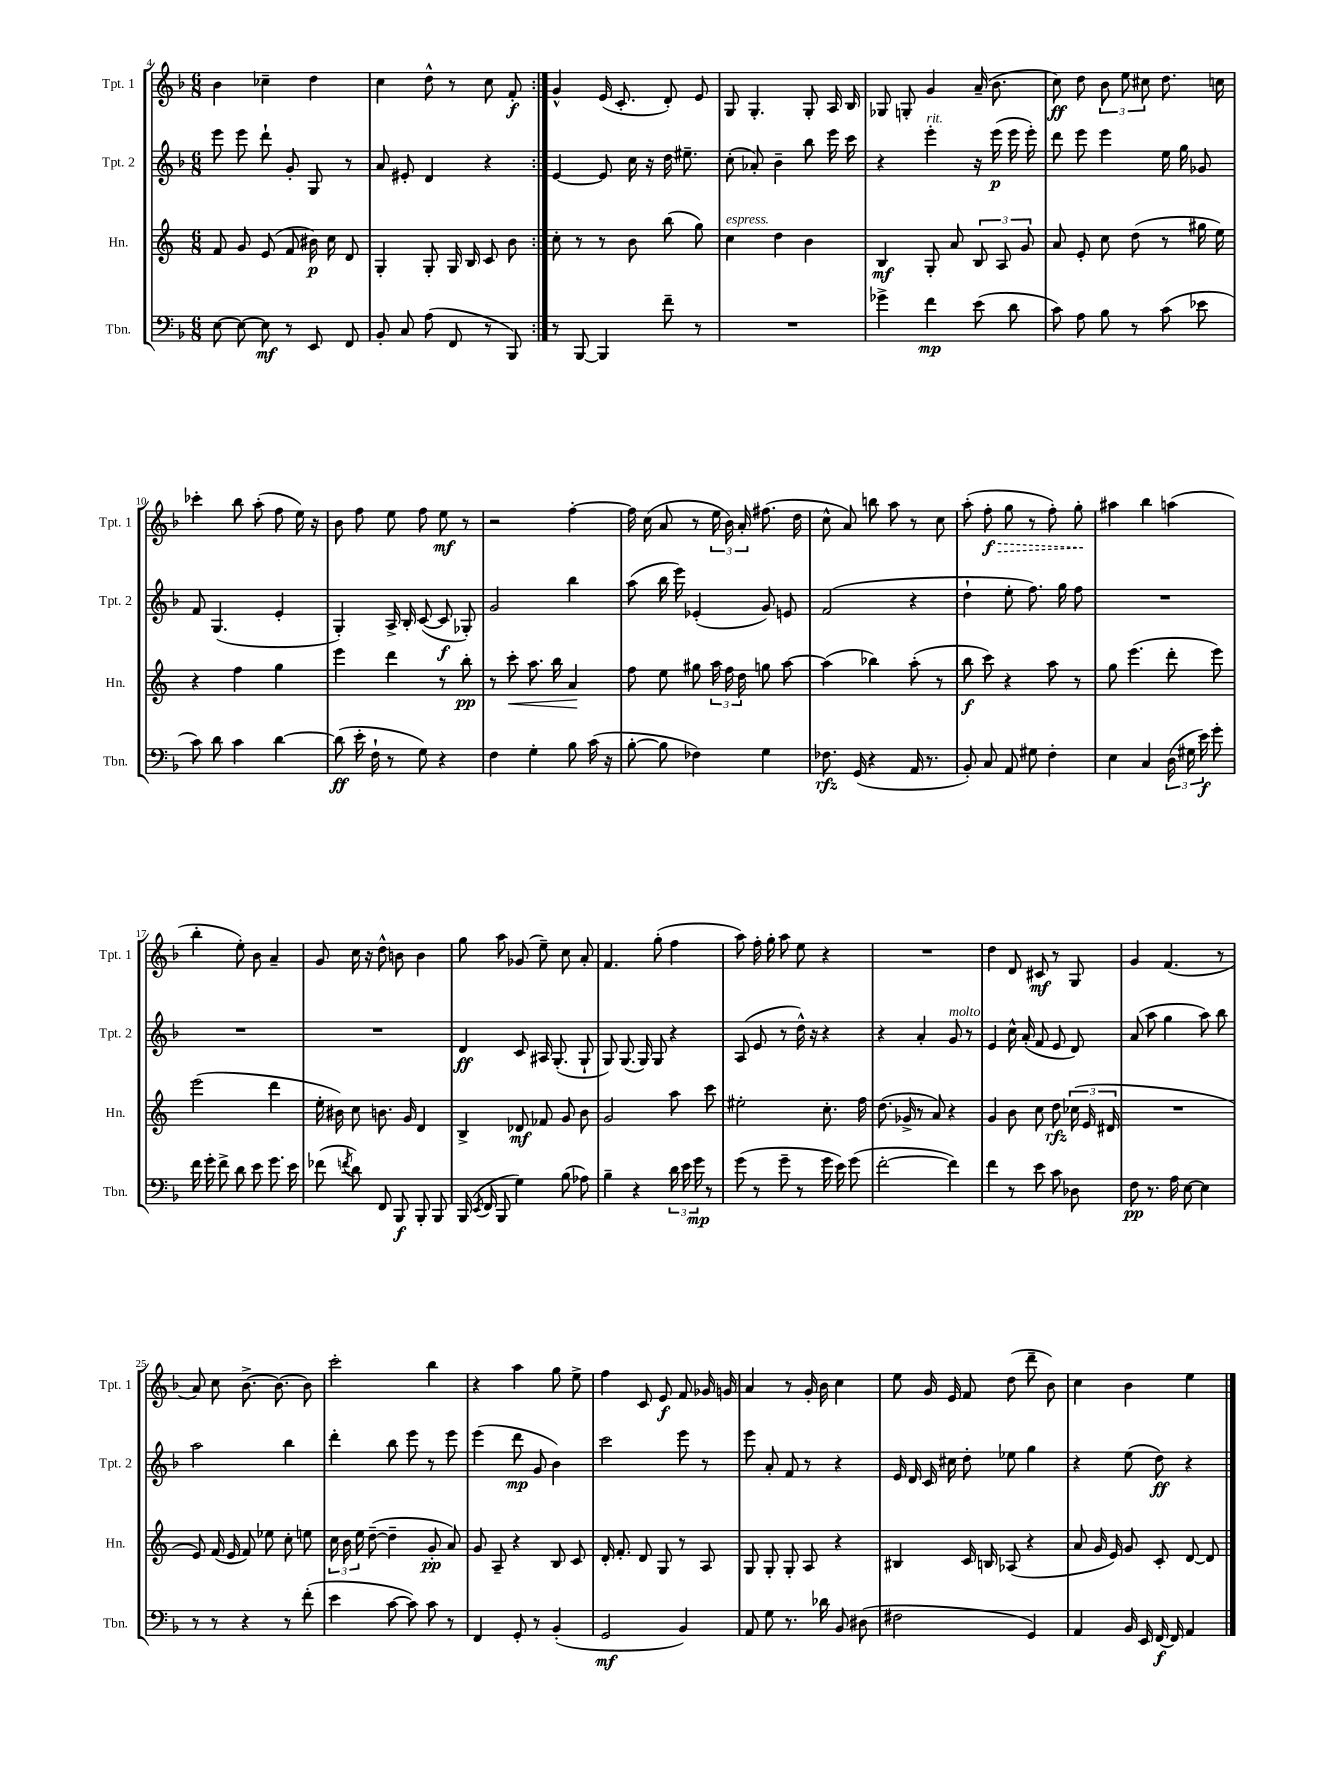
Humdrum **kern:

**kern	**dynam	**kern	**dynam	**kern	**dynam	**kern	**dynam
*part4	*part4	*part3	*part3	*part2	*part2	*part1	*part1
*staff4	*staff4	*staff3	*staff3	*staff2	*staff2	*staff1	*staff1
*I"Tbn.	*	*I"Hn.	*	*I"Tpt. 2	*	*I"Tpt. 1	*
*I'Tbn.	*	*I'Hn.	*	*I'Tpt. 2	*	*I'Tpt. 1	*
*clefF4	*	*clefG2	*	*clefG2	*	*clefG2	*
*k[b-]	*	*k[]	*	*k[b-]	*	*k[b-]	*
*M6/8	*	*M6/8	*	*M6/8	*	*M6/8	*
=4	=4	=4	=4	=4	=4	=4	=4
[8E\	.	8f/	.	8eee\	.	4b-\	.
8E\_	.	8g/	.	8eee\	.	.	.
8E\]	mf	(8e/	.	8ddd`\	.	4cc-X~\	.
8r	.	8f/	.	8g'/	.	.	.
8EE/	.	16b#X\)	p	8G/	.	4dd\	.
.	.	16cc\	.	.	.	.	.
8FF/	.	8d/	.	8r	.	.	.
=5	=5	=5	=5	=5	=5	=5	=5
8BB-'/	.	4G'/	.	8a/	.	4cc\	.
8C/	.	.	.	8e#X'/	.	.	.
(8A\	.	8G'/	.	4d/	.	8dd^^\	.
8FF/	.	16G/	.	.	.	8r	.
.	.	16B/	.	.	.	.	.
8r	.	8c/	.	4r	.	8cc\	.
8BBB-/)	.	8b\	.	.	.	8f'/	f
=6:|!	=6:|!	=6:|!	=6:|!	=6:|!	=6:|!	=6:|!	=6:|!
8r	.	8cc'\	.	[4e/	.	4g^^/	.
[8BBB-/	.	8r	.	.	.	.	.
4BBB-/]	.	8r	.	8e/]	.	(16e/	.
.	.	.	.	.	.	8.c'/	.
.	.	8b\	.	16cc\	.	.	.
.	.	.	.	16r	.	.	.
8f~\	.	(8bb\	.	16dd\	.	8d'/)	.
.	.	.	.	8.ee#X~\	.	.	.
8r	.	8gg\)	.	.	.	8e/	.
=7	=7	=7	=7	=7	=7	=7	=7
!	!	!LO:TX:a:i:t=espress.	!	!	!	!	!
2.r	.	4cc\	.	(8cc'\	.	8G/	.
.	.	.	.	8a-X'/)	.	4.G'/	.
.	.	4dd\	.	4b-~\	.	.	.
.	.	4b\	.	8bb-\	.	8G'/	.
.	.	.	.	16eee\	.	16A/	.
.	.	.	.	16ccc\	.	16B-/	.
=8	=8	=8	=8	=8	=8	=8	=8
4g-X^\	.	4B/	mf	4r	.	8G-X/	.
.	.	.	.	.	.	8Gn'/	.
!	!	!	!	!LO:TX:a:i:t=rit.	!	!	!
4f\	mp	8G'/	.	4eee'\	.	4g/	.
.	.	8a/	.	.	.	.	.
(8e\	.	12B/	.	16r	.	(16a~/	.
.	.	.	.	(16eee\	p	8.b-\	.
.	.	12A/	.	.	.	.	.
8d\	.	.	.	16eee\	.	.	.
.	.	12g/	.	.	.	.	.
.	.	.	.	16eee'\)	.	.	.
=9	=9	=9	=9	=9	=9	=9	=9
8c\)	.	8a/	.	8ddd\	.	8cc\)	ff
8A\	.	8e'/	.	8eee\	.	8dd\	.
8B-\	.	8cc\	.	4eee\	.	12b-\	.
.	.	.	.	.	.	12ee\	.
8r	.	(8dd\	.	.	.	.	.
.	.	.	.	.	.	12cc#X\	.
(8c\	.	8r	.	16ee\	.	8.dd\	.
.	.	.	.	16gg\	.	.	.
8e-X\	.	16gg#X\	.	8g-X/	.	.	.
.	.	16ee\)	.	.	.	16ccn\	.
!!LO:LB:g=z
=10	=10	=10	=10	=10	=10	=10	=10
8c\)	.	4r	.	8f/	.	4ccc-X'\	.
8d\	.	.	.	(4.G/	.	.	.
4c\	.	4ff\	.	.	.	8bb-\	.
.	.	.	.	.	.	(8aa'\	.
[4d\	.	4gg\	.	4e'/	.	8ff\	.
.	.	.	.	.	.	16ee\)	.
.	.	.	.	.	.	16r	.
=11	=11	=11	=11	=11	=11	=11	=11
(8d\]	ff	4eee\	.	4G'/)	.	8b-\	.
16e'\	.	.	.	.	.	8ff\	.
16F`\	.	.	.	.	.	.	.
8r	.	4ddd\	.	16A^/	.	8ee\	.
.	.	.	.	16B-'/	.	.	.
8G\)	.	.	.	([8c/	.	8ff\	.
4r	.	8r	.	8c/]	f	8ee\	mf
.	.	8bb'\	pp	8G-X'/)	.	8r	.
=12	=12	=12	=12	=12	=12	=12	=12
4F\	.	8r	.	2g/	.	2r	.
!	!	!	!LO:HP:b	!	!	!	!
.	.	8ccc'\	<	.	.	.	.
4G'\	.	8.aa\	.	.	.	.	.
.	.	16bb\	.	.	.	.	.
8B-\	.	4a/	.	4bb-\	.	[4ff'\	.
(16c\	.	.	.	.	.	.	.
16r	.	.	.	.	.	.	.
.	.	.	[	.	.	.	.
=13	=13	=13	=13	=13	=13	=13	=13
[8B-'\	.	8ff\	.	(8aa\	.	16ff\]	.
.	.	.	.	.	.	(16cc\	.
8B-\]	.	8ee\	.	16bb-\	.	8a/	.
.	.	.	.	16eee\)	.	.	.
4F-X\)	.	8gg#X\	.	(4e-X'/	.	8r	.
.	.	24aa\	.	.	.	24ee\	.
.	.	24ff\	.	.	.	24b-\)	.
.	.	24dd\	.	.	.	24a'/	.
4G\	.	8ggn\	.	8g/)	.	(8.ff#X\	.
.	.	[8aa\	.	8en/	.	.	.
.	.	.	.	.	.	16dd\	.
=14	=14	=14	=14	=14	=14	=14	=14
8.F-X\	rfz	(4aa\]	.	(2f/	.	8cc^^\	.
.	.	.	.	.	.	8a/)	.
(16GG/	.	.	.	.	.	.	.
4r	.	4bb-X\)	.	.	.	8bbn\	.
.	.	.	.	.	.	8aa\	.
16AA/	.	(8aa'\	.	4r	.	8r	.
8.r	.	.	.	.	.	.	.
.	.	8r	.	.	.	8cc\	.
=15	=15	=15	=15	=15	=15	=15	=15
8BB-'/)	.	8bb\	f	4dd`\	.	(8aa'\	.
!	!	!	!	!	!	!	!LO:HP:b
8C/	.	8ccc\)	.	.	.	8ff'\	> f
8AA/	.	4r	.	8ee'\	.	8gg\	.
8G#X\	.	.	.	8.ff\)	.	8r	.
4F'\	.	8aa\	.	.	.	8ff'\)	.
.	.	.	.	16gg\	.	.	.
.	.	8r	.	8ff\	.	8gg'\	.
.	.	.	.	.	.	.	]
=16	=16	=16	=16	=16	=16	=16	=16
4E\	.	8gg\	.	2.r	.	4aa#X\	.
.	.	(4.eee\	.	.	.	.	.
4C/	.	.	.	.	.	4bb-\	.
(24D\	.	8ddd'\	.	.	.	(4aan\	.
24G#X\	.	.	.	.	.	.	.
24e\)	f	.	.	.	.	.	.
8g'\	.	8eee\)	.	.	.	.	.
!!LO:LB:g=z
=17	=17	=17	=17	=17	=17	=17	=17
16f\	.	(2eee\	.	2.r	.	4bb-'\	.
16g'\	.	.	.	.	.	.	.
8f^\	.	.	.	.	.	.	.
8d\	.	.	.	.	.	8ee'\)	.
8e\	.	.	.	.	.	8b-\	.
8.g\	.	4ddd\	.	.	.	4a~/	.
16e\	.	.	.	.	.	.	.
=18	=18	=18	=18	=18	=18	=18	=18
(8f-X\	.	16ee'\	.	2.r	.	8g/	.
.	.	16b#X\)	.	.	.	.	.
8qfn/	.	.	.	.	.	.	.
8d\)	.	8cc\	.	.	.	16cc\	.
.	.	.	.	.	.	16r	.
8FF/	.	8.bn\	.	.	.	8dd^^\	.
8BBB-/	f	.	.	.	.	8bn\	.
.	.	16g/	.	.	.	.	.
8BBB-'/	.	4d/	.	.	.	4b\	.
8BBB-/	.	.	.	.	.	.	.
=19	=19	=19	=19	=19	=19	=19	=19
(16BBB-/	.	4B^/	.	4d/	ff	8gg\	.
8qEE/	.	.	.	.	.	.	.
16FF/	.	.	.	.	.	.	.
8BBB-/	.	.	.	.	.	8aa\	.
4G\)	.	8d-X/	mf	8c/	.	(8g-X/	.
.	.	8f-X/	.	16A#X/	.	8ee~\)	.
.	.	.	.	(8.G'/	.	.	.
(8B-\	.	8g/	.	.	.	8cc\	.
8A-X\)	.	8b\	.	8G`/	.	8a'/	.
=20	=20	=20	=20	=20	=20	=20	=20
4B-~\	.	2g/	.	8G/)	.	4.f/	.
.	.	.	.	(8.G/	.	.	.
4r	.	.	.	.	.	.	.
.	.	.	.	16G/)	.	.	.
.	.	.	.	8G/	.	(8gg'\	.
24d\	.	8aa\	.	4r	.	4ff\	.
24e\	.	.	.	.	.	.	.
24g\	mp	.	.	.	.	.	.
8r	.	8ccc\	.	.	.	.	.
=21	=21	=21	=21	=21	=21	=21	=21
(8g\	.	2ee#X'\	.	(8A/	.	8aa\)	.
8r	.	.	.	8e/	.	16ff'\	.
.	.	.	.	.	.	16gg'\	.
8g~\	.	.	.	8r	.	8aa\	.
8r	.	.	.	16dd^^\)	.	8ee\	.
.	.	.	.	16r	.	.	.
16g\	.	8.cc'\	.	4r	.	4r	.
16e\)	.	.	.	.	.	.	.
(8g\	.	.	.	.	.	.	.
.	.	16ff\	.	.	.	.	.
=22	=22	=22	=22	=22	=22	=22	=22
[2f'\	.	(8.dd\	.	4r	.	2.r	.
.	.	16g-X^/	.	.	.	.	.
.	.	8r	.	4a'/	.	.	.
.	.	8a/)	.	.	.	.	.
!	!	!	!	!LO:TX:a:i:t=molto	!	!	!
4f\])	.	4r	.	8g/	.	.	.
.	.	.	.	8r	.	.	.
=23	=23	=23	=23	=23	=23	=23	=23
4f\	.	4g/	.	4e/	.	4dd\	.
8r	.	8b\	.	16cc^^\	.	8d/	.
.	.	.	.	(16a'/	.	.	.
8e\	.	8cc\	.	8f/	.	8c#X/	mf
8c\	.	8dd\	rfz	8e/	.	8r	.
8D-X\	.	(24cc-X\	.	8d/)	.	8G/	.
.	.	24e/	.	.	.	.	.
.	.	24d#X/	.	.	.	.	.
=24	=24	=24	=24	=24	=24	=24	=24
8F\	pp	2.r	.	(8a/	.	4g/	.
8.r	.	.	.	8aa\	.	.	.
.	.	.	.	4gg\	.	(4.f/	.
16A\	.	.	.	.	.	.	.
[8E\	.	.	.	.	.	.	.
4E\]	.	.	.	8aa\)	.	.	.
.	.	.	.	8bb-\	.	8r	.
!!LO:LB:g=z
=25	=25	=25	=25	=25	=25	=25	=25
8r	.	8e/)	.	2aa\	.	8a/)	.
8r	.	(16f/	.	.	.	8cc\	.
.	.	16e/	.	.	.	.	.
4r	.	8f/)	.	.	.	[8.b-^\	.
.	.	8ee-X\	.	.	.	.	.
.	.	.	.	.	.	8.b-\_	.
8r	.	8cc'\	.	4bb-\	.	.	.
(8f'\	.	8een\	.	.	.	8b-\]	.
=26	=26	=26	=26	=26	=26	=26	=26
4e\	.	24cc\	.	4ddd'\	.	2ccc'\	.
.	.	24b\	.	.	.	.	.
.	.	24ee\	.	.	.	.	.
.	.	([8dd~\	.	.	.	.	.
[8c\	.	4dd~\]	.	8bb-\	.	.	.
8c\])	.	.	.	8eee\	.	.	.
8c\	.	8g'/	pp	8r	.	4bb-\	.
8r	.	8a/)	.	8eee\	.	.	.
=27	=27	=27	=27	=27	=27	=27	=27
4FF/	.	8g/	.	(4eee\	.	4r	.
.	.	8A~/	.	.	.	.	.
8GG'/	.	4r	.	8ddd\	mp	4aa\	.
8r	.	.	.	8g/	.	.	.
(4BB-'/	.	8B/	.	4b-\)	.	8gg\	.
.	.	8c/	.	.	.	8ee^\	.
=28	=28	=28	=28	=28	=28	=28	=28
2GG/	mf	16d'/	.	2ccc\	.	4ff\	.
.	.	8.f'/	.	.	.	.	.
.	.	8d/	.	.	.	8c/	.
.	.	8G/	.	.	.	8e/	f
4BB-/)	.	8r	.	8eee\	.	8f/	.
.	.	8A/	.	8r	.	16g-X/	.
.	.	.	.	.	.	16gn/	.
=29	=29	=29	=29	=29	=29	=29	=29
8AA/	.	8G/	.	8eee\	.	4a/	.
8G\	.	8G'/	.	8a'/	.	.	.
8.r	.	8G'/	.	8f/	.	8r	.
.	.	8A/	.	8r	.	16g'/	.
16d-X\	.	.	.	.	.	16b-\	.
8BB-/	.	4r	.	4r	.	4cc\	.
(8D#X\	.	.	.	.	.	.	.
=30	=30	=30	=30	=30	=30	=30	=30
2F#X\	.	4B#X/	.	16e/	.	8ee\	.
.	.	.	.	16d/	.	.	.
.	.	.	.	16c/	.	16g/	.
.	.	.	.	16cc#X\	.	16e/	.
.	.	16c/	.	8dd'\	.	8f/	.
.	.	16Bn/	.	.	.	.	.
.	.	(8A-X/	.	8ee-X\	.	(8dd\	.
4GG/)	.	4r	.	4gg\	.	8ddd~\	.
.	.	.	.	.	.	8b-\)	.
=31	=31	=31	=31	=31	=31	=31	=31
4AA/	.	8a/	.	4r	.	4cc\	.
.	.	16g/	.	.	.	.	.
.	.	16e/)	.	.	.	.	.
16BB-/	.	8g/	.	(8ee\	.	4b-\	.
16EE/	.	.	.	.	.	.	.
[16FF/	f	8c'/	.	8dd\)	ff	.	.
16FF/]	.	.	.	.	.	.	.
4AA/	.	[8d/	.	4r	.	4ee\	.
.	.	8d/]	.	.	.	.	.
==	==	==	==	==	==	==	==
*-	*-	*-	*-	*-	*-	*-	*-
